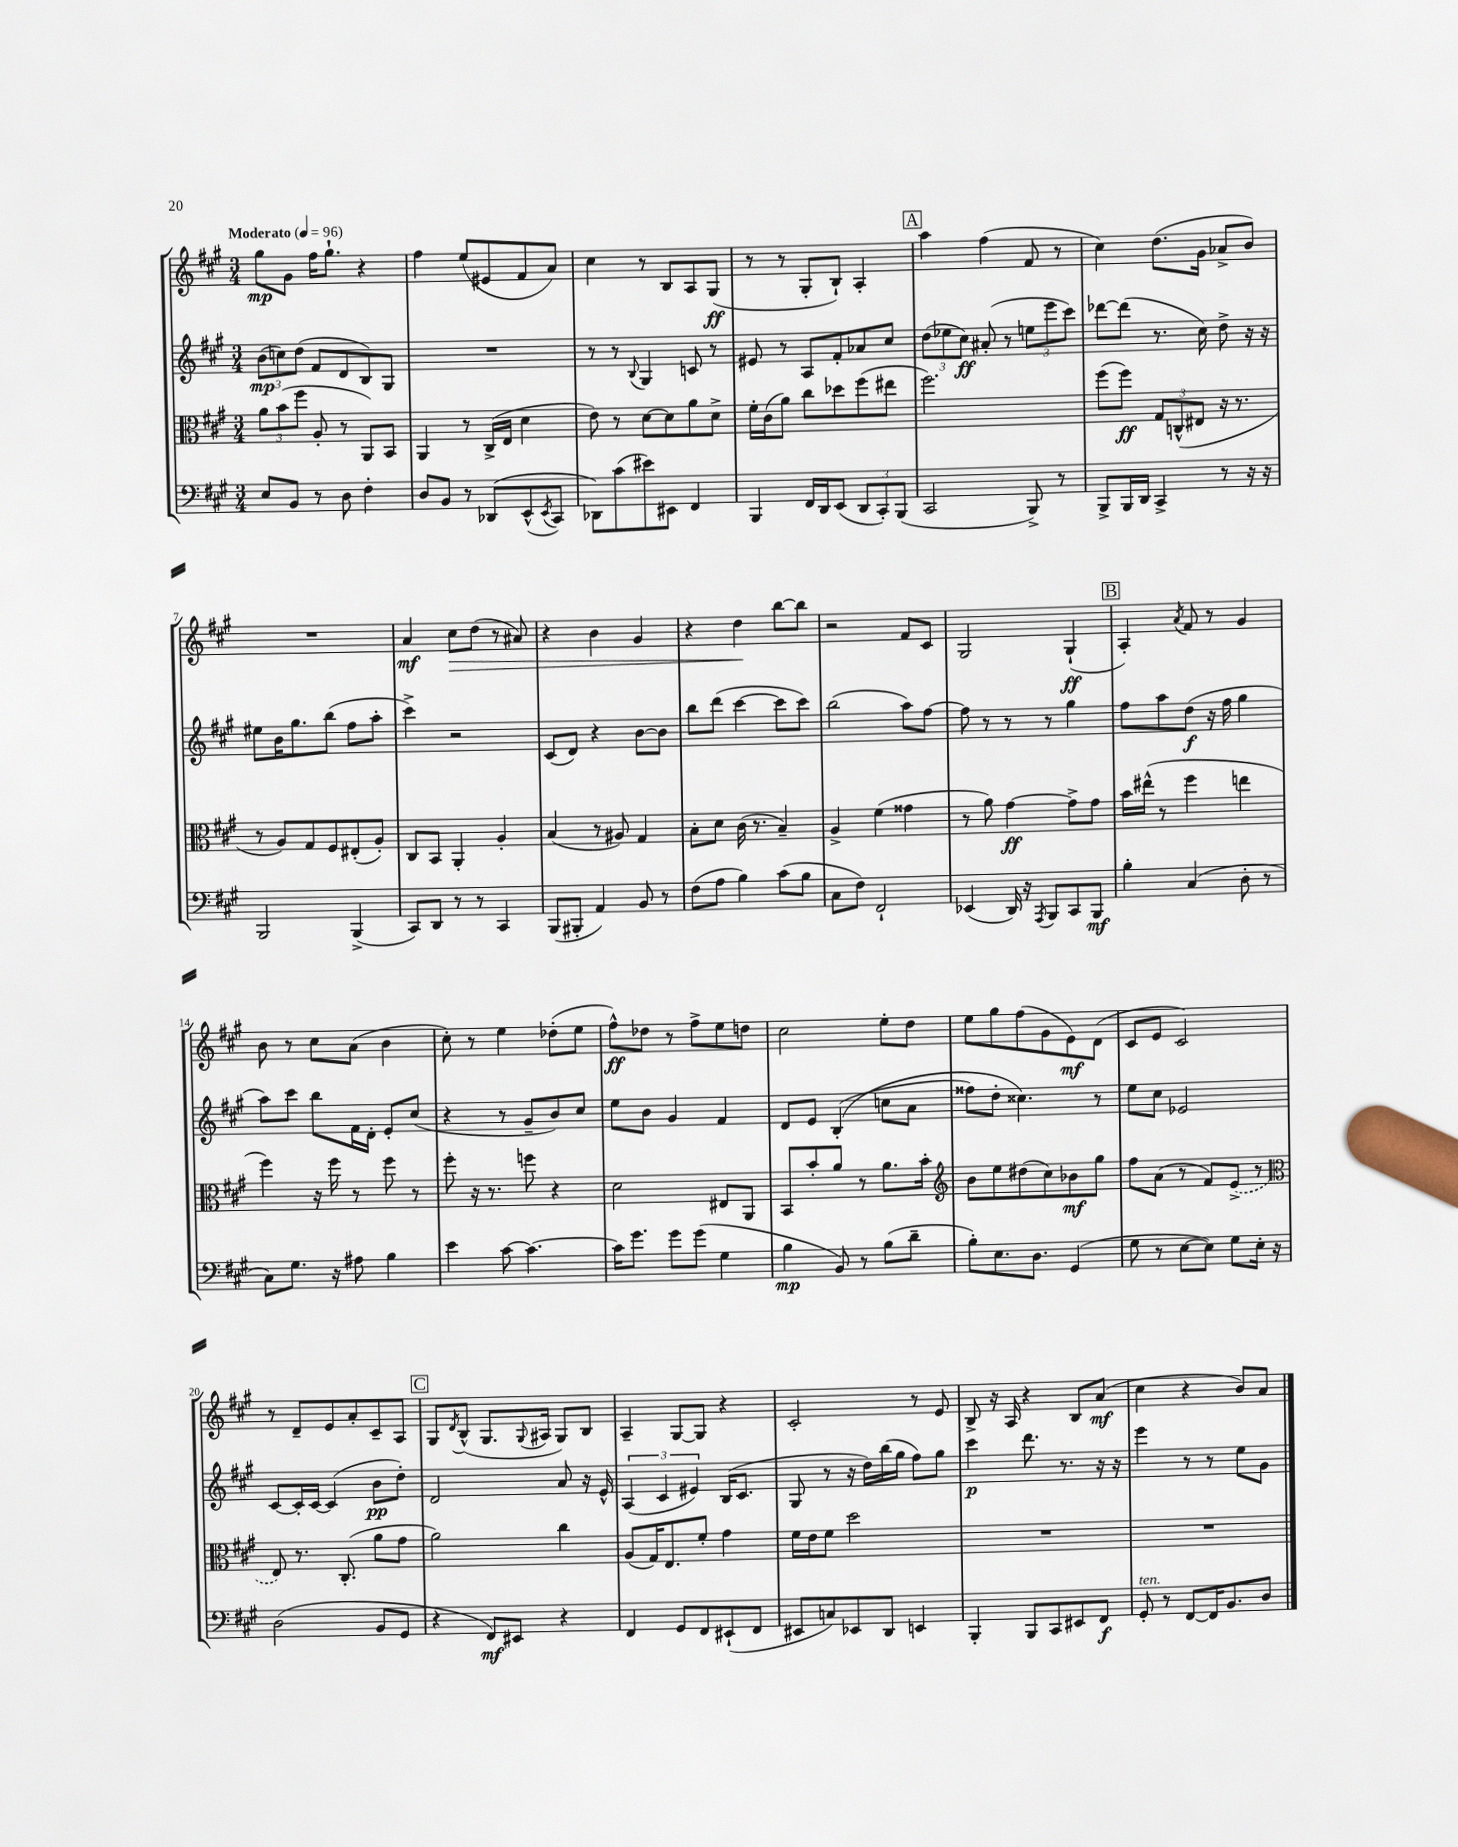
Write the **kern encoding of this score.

**kern	**kern	**kern	**kern
*staff4	*staff3	*staff2	*staff1
*clefF4	*clefC3	*clefG2	*clefG2
*k[f#c#g#]	*k[f#c#g#]	*k[f#c#g#]	*k[f#c#g#]
*M3/4	*M3/4	*M3/4	*M3/4
*MM96	*MM96	*MM96	*MM96
8E/L	12a\L	(12b\L	8gg#\L
.	(12b\	12cc\)	.
8BB/J	.	.	8g#\J
.	12ff#\J	(12dd\J	.
8r	8A'/	8f#/L	16ff#\LK
.	.	.	8.gg#`\J
8D\	8r	8d/	.
4F#'\	8AA/L)	8B/)	4r
.	8BB/J	8G#/J	.
=	=	=	=
8D/L	4AA/	2.r	4ff#\
8BB/J	.	.	.
8r	8r	.	(8ee/L
&(8DD-/L	(16C#^/LL	.	8e#/
.	16E/JJ	.	.
(8EE^^/	4d\	.	8f#/
8qEE/	.	.	.
8CC#/J)	.	.	8a/J)
=	=	=	=
8DD-\L&)	8e\)	8r	4cc#\
(8c#\	8r	8r	.
.	.	8qqB/	.
8e#\)	[8d\L	4G#/	8r
8EE#\J	8d\]	.	8B/L
4FF#/	8a\	8c/	8A/
.	8d^\J	8r	(8G#/J
=	=	=	=
4BBB/	16f#'\LL	8e#/	8r
.	(16c#\J	.	.
.	8a\J)	8r	8r
16FF#/LL	8cc#\L	8A/L	8G#'/L
16DD/J	.	.	.
(8EE/J	8dd-\	8f#'/	8B`/J)
12DD/L	(8ff#\	8a-/	4A'/
12CC#'/)	.	.	.
.	8ee#\J	8cc#/J	.
(12BBB/J	.	.	.
=	=	=	=
2CC#/	2.ff#\)	(12dd\L	4aa\
.	.	12ee-\	.
.	.	12cc#\J)	.
.	.	(8a#'/	(4ff#\
.	.	8r	.
8BBB^/)	.	12ee\L	8f#/
.	.	12eee\	.
8r	.	.	8r
.	.	12ccc#\J)	.
=	=	=	=
8BBB^/L	(8ff#\L	[8ddd-\L	4cc#\)
16BBB/L	8ff#\J)	(8ddd-\]J	.
16DD/JJ	.	.	.
4CC#^/	12G#/L	8.r	(8.dd\L
.	(12C^^/	.	.
.	12E#/J	.	.
.	.	16cc#\)	16g#\Jk
8r	16r	8dd^\	8a-^/L
.	8.r	.	.
16r	.	16r	8b/J)
16r	.	16r	.
=	=	=	=
2BBB/	8r	8ee#\L	2.r
.	8A/L)	16b\K	.
.	.	8.gg#\	.
.	8G#/	.	.
.	8F#/	(8bb\J	.
(4BBB^/	(8E#'/	8ff#\L	.
.	8A'/J)	8aa'\J	.
=	=	=	=
8CC#/L)	8C#/L	4ccc#^\)	4a/
8DD/J	8BB/J	.	.
8r	4AA'/	2r	8cc#\L
8r	.	.	(8dd\J
4CC#/	4A'/	.	8r
.	.	.	8a#/)
=	=	=	=
(8BBB/L	(4B/	(8c#/L	4r
8BBB#'/J	.	8d/J)	.
4AA/)	8r	4r	4b\
.	8A#/)	.	.
8BB/	4G#/	[8b\L	4g#/
8r	.	8b\]J	.
=	=	=	=
(8F#\L	8B'\L	8bb\L	4r
8A\J	8d\J	(8ddd\J	.
4B\)	(16c#\	[4ccc#\	4dd\
.	8.r	.	.
(8c#\L	4B~/)	8ccc#\]L	[8bb\L
8B\J	.	8ccc#\J)	8bb\]J
=	=	=	=
8C#\L	4A^/	(2bb\	2r
8F#\J)	.	.	.
2FF#`/	(4f#\	.	.
.	4g##\	8aa\L)	8f#/L
.	.	[8ff#\J	8c#/J
=	=	=	=
(4EE-/	8r	8ff#\]	2G#/
.	8a\)	8r	.
16DD/)	[4g#\	8r	.
16r	.	.	.
8qAAA/	.	.	.
8BBB/L	.	8r	.
8CC#/	8g#^\]L	4gg#\	(4G#`/
8BBB/J	8g#\J	.	.
=	=	=	=
4B'\	16b\LL	8ff#\L	4A'/)
.	(16ee#^^\JJ	.	.
.	8r	8aa\	.
.	.	.	8qa/
(4C#/	4ff#\	(8dd\J	8f#/
.	.	16r	8r
.	.	16ff#\	.
8D'\	4ee\	4gg#\	4g#/
8r	.	.	.
=	=	=	=
8C#\L)	4ff#\)	8aa\L)	8b\
8.G#\J	.	8ccc#\J	8r
.	16r	8bb\L	8cc#\L
16r	16ff#\	.	.
8A#\	8r	16f#\L	(8a\J
.	.	16d'\JJ	.
4B\	8ff#\	8e'/L	4b\
.	8r	(8cc#/J	.
=	=	=	=
4e\	8ff#'\	4r	8cc#'\)
.	16r	.	8r
.	8.r	.	.
[8c#\	.	8r	4ee\
4.c#\_	8ff\	8g#~/L	.
.	4r	8b/)	(8dd-'\L
.	.	8cc#/J	8ee\J
=	=	=	=
16c#\]LK	2d\	8ee\L	8ff#^^\L)
8.g#\J	.	.	.
.	.	8b\J	8dd-\J
8g#\L	.	4g#/	8r
(8g#\J	.	.	8ff#^\L
4G#\	8E#/L	4f#/	8ee\
.	8AA/J	.	8dd\J
=	=	=	=
4B\	8BB/L	8d/L	2cc#\
.	8b'/	8e/J	.
8BB/)	8a/J	&((4B'/	.
8r	8r	.	.
(8B\L	8.a\L	8cc\L	8ee'\L
8d~\J	.	8a\J	8dd\J
.	16b'\Jk	.	.
=	=	=	=
*	*clefG2	*	*
8B'\L)	8b\L	8ff##\L)	8ee\L
8.E\	8ee\	8dd'\J	8gg#\
.	(8dd#\	4.cc##\&)	(8ff#\
8.D\J	.	.	.
.	8cc#\)	.	8g#\
(4GG#/	8b-\	.	8e\)
.	8gg#\J	8r	(8d\J
=	=	=	=
8G#\	8ff#\L	8ee\L	8c#/L
8r	(8a\J	8cc#\J	8e/J
[8E\L	8r	2e-/	2c#/)
8E\]J)	8f#/L)	.	.
8G#\L	(8e^/J	.	.
16E'\Jk	8r	.	.
16r	.	.	.
=	=	=	=
*	*clefC3	*	*
(2D\	8E/)	[8c#/L	8r
.	8.r	16c#'/]L	8d~/L
.	.	[16c#/JJ	.
.	.	(4c#/]	8e/
.	(8.C#'/	.	.
.	.	.	8a'/
8BB/L	8a\L	8b\L	8c#~/
8GG#/J	8g#\J	8dd'\J)	8A/J
=	=	=	=
4r	2a\)	2d/	8G#/L
.	.	.	8qd/
.	.	.	(8B^^/J
8FF#/L)	.	.	8.G#/L
8EE#/J	.	.	.
.	.	.	8qqG#/
.	.	.	16A#/Jk
4r	4cc#\	8a/	8G#/L)
.	.	16r	8B/J
.	.	16e^^/	.
=	=	=	=
4FF#/	(8A/L	(6A/	4A~/
.	16G#/K)	.	.
.	.	6c#/	.
.	8.E/	.	.
8GG#/L	.	.	[8G#/L
.	.	6e#/)	.
8FF#/	8f#'/J	.	8G#/]J
(8EE#`/	4g#\	(16B/LK	4r
.	.	8.c#/J	.
8FF#/J	.	.	.
=	=	=	=
8EE#/L	16f#\LL	8G#/	2c#'/
.	16e\J	.	.
8C/)	8f#\J	8r	.
8EE-/	2dd\	16r	.
.	.	16dd\LL)	.
8DD/J	.	(16bb\	.
.	.	16gg#\JJ	.
4EE/	.	8ff#\L)	8r
.	.	8gg#\J	8e/
=	=	=	=
4BBB'/	2.r	4ccc#\	8B^/
.	.	.	16r
.	.	.	16A/
8BBB/L	.	8.ddd\	4r
8CC#/	.	.	.
.	.	8.r	.
8EE#/	.	.	8B/L
8FF#/J	.	16r	(8a/J
.	.	16r	.
=	=	=	=
8GG#'/	2.r	4eee\	4cc#\
8r	.	.	.
[8FF#/L	.	8r	4r
16FF#/]K	.	8r	.
8.BB/	.	.	.
.	.	8ee\L	8b/L)
8D/J	.	8g#\J	8a/J
==	==	==	==
*-	*-	*-	*-
